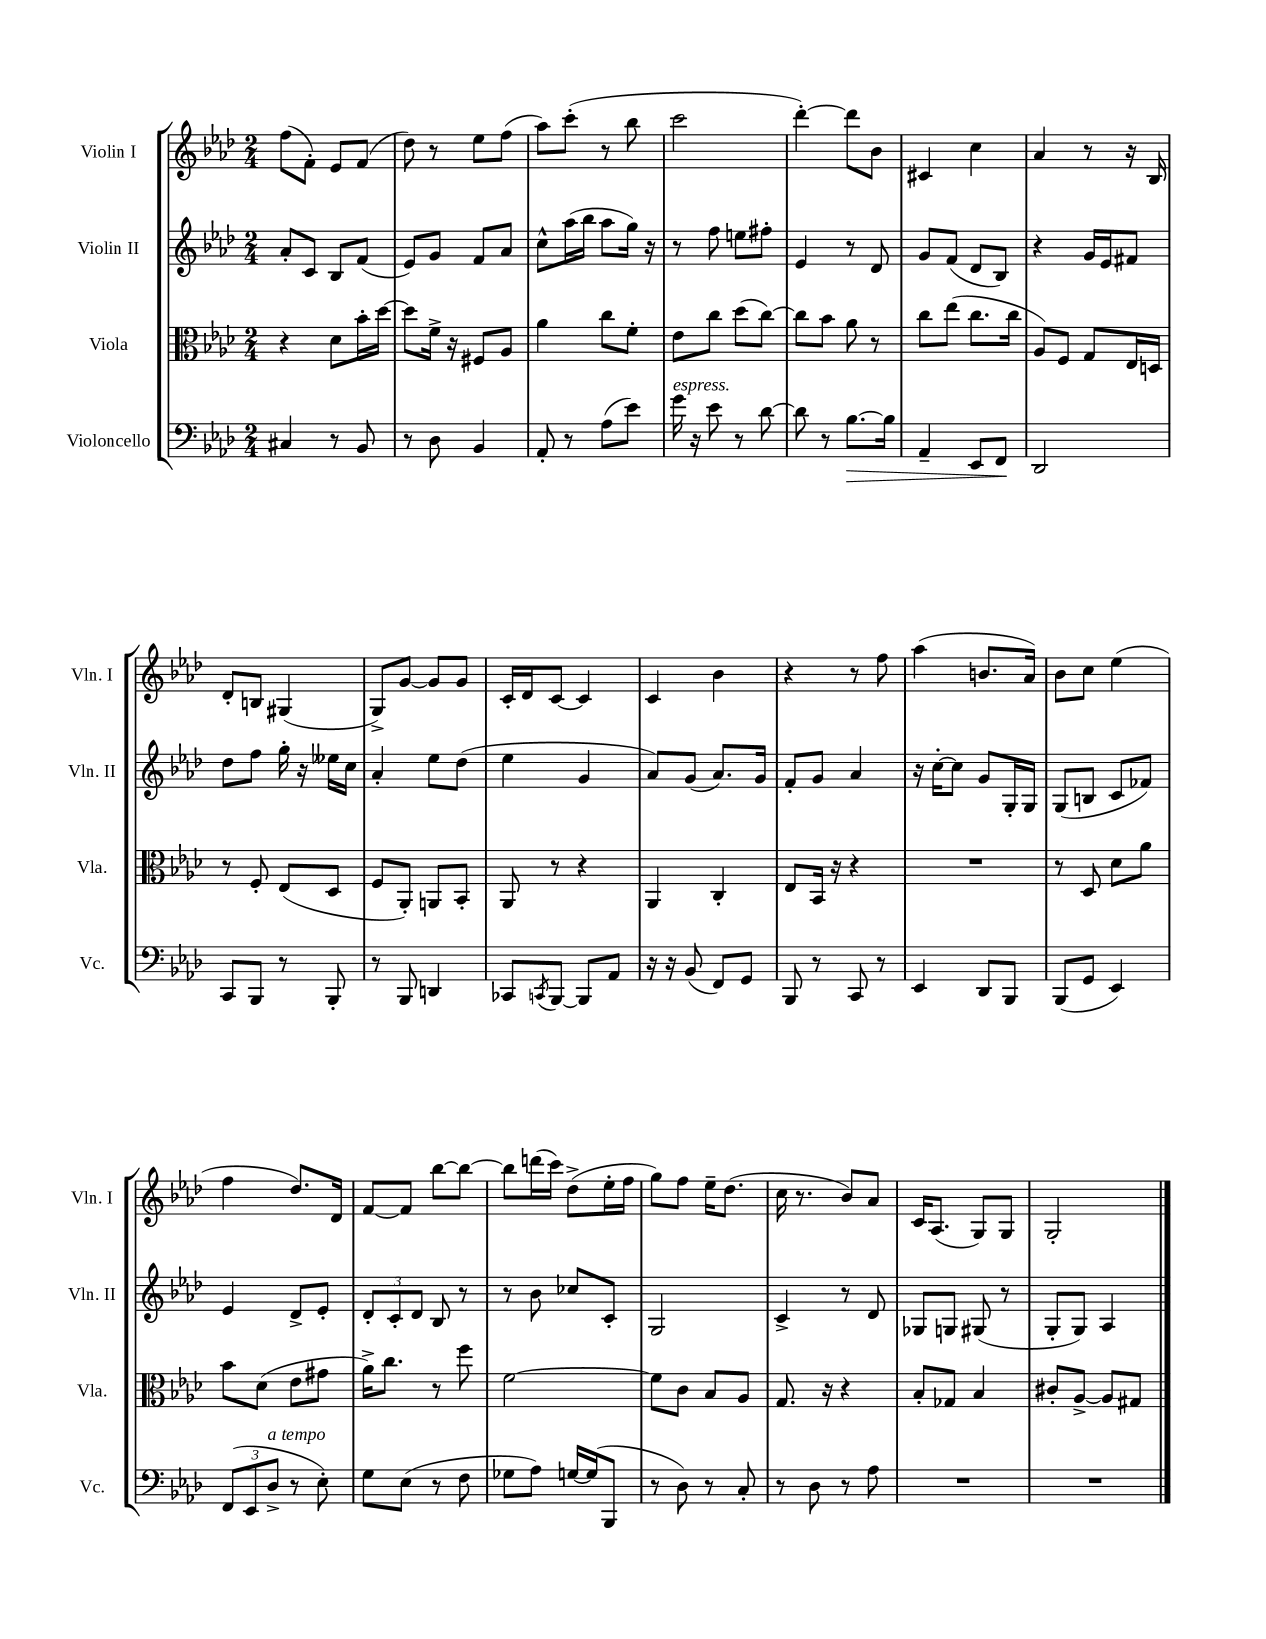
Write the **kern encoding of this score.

**kern	**dynam	**kern	**kern	**kern
*part4	*part4	*part3	*part2	*part1
*staff4	*staff4	*staff3	*staff2	*staff1
*I"Violoncello	*	*I"Viola	*I"Violin II	*I"Violin I
*I'Vc.	*	*I'Vla.	*I'Vln. II	*I'Vln. I
*clefF4	*	*clefC3	*clefG2	*clefG2
*k[b-e-a-d-]	*	*k[b-e-a-d-]	*k[b-e-a-d-]	*k[b-e-a-d-]
*M2/4	*	*M2/4	*M2/4	*M2/4
=1	=1	=1	=1	=1
4C#X/	.	4r	8a-'/L	(8ff\L
.	.	.	8c/J	8f'\J)
8r	.	8d-\L	8B-/L	8e-/L
8BB-/	.	16b-'\L	(8f/J	(8f/J
.	.	[16dd-\JJ	.	.
=2	=2	=2	=2	=2
8r	.	8dd-\L]	8e-/L)	8dd-\)
8D-\	.	16f^\Jk	8g/J	8r
.	.	16r	.	.
4BB-/	.	8F#X/L	8f/L	8ee-\L
.	.	8A-/J	8a-/J	(8ff\J
=3	=3	=3	=3	=3
8AA-'/	.	4a-\	8cc^^\L	8aa-\L)
8r	.	.	(16aa-\L	(8ccc'\J
.	.	.	16bb-\JJ	.
(8A-\L	.	8cc\L	8aa-\L	8r
8e-\J)	.	8f'\J	16gg\Jk)	8bb-\
.	.	.	16r	.
=4	=4	=4	=4	=4
!LO:TX:a:i:t=espress.	!	!	!	!
16g\	.	8e-\L	8r	2ccc\
16r	.	.	.	.
8e-\	.	8cc\J	8ff\	.
8r	.	(8dd-\L	8een\L	.
[8d-\	.	[8cc\J)	8ff#X'\J	.
=5	=5	=5	=5	=5
8d-\]	.	8cc\L]	4e-/	[4ddd-'\)
8r	.	8b-\J	.	.
!	!LO:HP:b	!	!	!
[8.B-\L	>	8a-\	8r	8ddd-\L]
.	.	8r	8d-/	8b-\J
16B-\Jk]	.	.	.	.
=6	=6	=6	=6	=6
4AA-~/	.	8cc\L	8g/L	4c#X/
.	.	(8ee-\J	(8f/J	.
8EE-/L	.	8.cc\L	8d-/L	4cc\
8FF/J	.	.	8B-/J)	.
.	.	16cc\Jk	.	.
.	]	.	.	.
=7	=7	=7	=7	=7
2DD-/	.	8A-/L)	4r	4a-/
.	.	8F/J	.	.
.	.	8G/L	16g/LL	8r
.	.	.	16e-/J	.
.	.	16E-/L	8f#X/J	16r
.	.	16Dn/JJ	.	16B-/
!!LO:LB:g=z
=8	=8	=8	=8	=8
8CC/L	.	8r	8dd-\L	8d-'/L
8BBB-/J	.	8F'/	8ff\J	8Bn/J
8r	.	(8E-/L	16gg'\	(4G#X/
.	.	.	16r	.
8BBB-'/	.	8D-/J	16ee--X\LL	.
.	.	.	16cc\JJ	.
=9	=9	=9	=9	=9
8r	.	8F/L	4a-'/	8G^/L)
8BBB-/	.	8AA-'/J)	.	[8g/J
4DDn/	.	8AAn/L	8ee-\L	8g/L]
.	.	8BB-'/J	(8dd-\J	8g/J
=10	=10	=10	=10	=10
8CC-X/L	.	8AA-/	4ee-\	16c'/LL
.	.	.	.	16d-/J
8qCCn/	.	.	.	.
[8BBB-/J	.	8r	.	[8c/J
8BBB-/L]	.	4r	4g/	4c/]
8AA-/J	.	.	.	.
=11	=11	=11	=11	=11
16r	.	4AA-/	8a-/L)	4c/
16r	.	.	.	.
(8BB-/	.	.	(8g/J	.
8FF/L)	.	4C'/	8.a-/L)	4b-\
8GG/J	.	.	.	.
.	.	.	16g/Jk	.
=12	=12	=12	=12	=12
8BBB-/	.	8E-/L	8f'/L	4r
8r	.	16BB-/Jk	8g/J	.
.	.	16r	.	.
8CC/	.	4r	4a-/	8r
8r	.	.	.	8ff\
=13	=13	=13	=13	=13
4EE-/	.	2r	16r	(4aa-\
.	.	.	[16cc'\KL	.
.	.	.	8cc\J]	.
8DD-/L	.	.	8g/L	8.bn/L
8BBB-/J	.	.	16G'/L	.
.	.	.	16G/JJ	16a-/Jk)
=14	=14	=14	=14	=14
(8BBB-/L	.	8r	(8G/L	8b-\L
8GG/J	.	8D-/	8Bn/J	8cc\J
4EE-/)	.	8d-\L	8c/L	(4ee-\
.	.	8a-\J	8f-X/J)	.
!!LO:LB:g=z
=15	=15	=15	=15	=15
(12FF/L	.	8b-\L	4e-/	4ff\
12EE-/	.	.	.	.
.	.	(8d-\J	.	.
!LO:TX:a:i:t=a tempo	!	!	!	!
12D-^/J	.	.	.	.
8r	.	8e-\L	8d-^/L	8.dd-/L)
8E-'\)	.	8g#X\J	8e-'/J	.
.	.	.	.	16d-/Jk
=16	=16	=16	=16	=16
8G\L	.	16a-^\KL)	12d-'/L	[8f/L
.	.	8.cc\J	.	.
.	.	.	12c'/	.
(8E-\J	.	.	.	8f/J]
.	.	.	12d-/J	.
8r	.	8r	8B-/	[8bb-\L
8F\	.	8ff\	8r	8bb-\J_
=17	=17	=17	=17	=17
8G-X\L	.	[2f\	8r	8bb-\L]
8A-\J)	.	.	8b-\	(16dddn\L
.	.	.	.	16ccc\JJ)
[16Gn/LL	.	.	8cc-X/L	(8dd-^\L
(16G/J]	.	.	.	.
8BBB-/J	.	.	8c'/J	16ee-'\L
.	.	.	.	16ff\JJ
=18	=18	=18	=18	=18
8r	.	8f\L]	2G/	8gg\L)
8D-\)	.	8c\J	.	8ff\J
8r	.	8B-/L	.	16ee-~\KL
.	.	.	.	(8.dd-\J
8C'/	.	8A-/J	.	.
=19	=19	=19	=19	=19
8r	.	8.G/	4c^/	16cc\
.	.	.	.	8.r
8D-\	.	.	.	.
.	.	16r	.	.
8r	.	4r	8r	8b-/L)
8A-\	.	.	8d-/	8a-/J
=20	=20	=20	=20	=20
2r	.	8B-'/L	8G-X/L	16c/KL
.	.	.	.	(8.A-/J
.	.	8G-X/J	8Gn/J	.
.	.	4B-/	(8G#X/	8G/L)
.	.	.	8r	8G/J
=21	=21	=21	=21	=21
2r	.	8c#X'/L	8G'/L	2G'/
.	.	[8A-^/J	8G/J)	.
.	.	8A-/L]	4A-/	.
.	.	8G#X/J	.	.
==	==	==	==	==
*-	*-	*-	*-	*-
